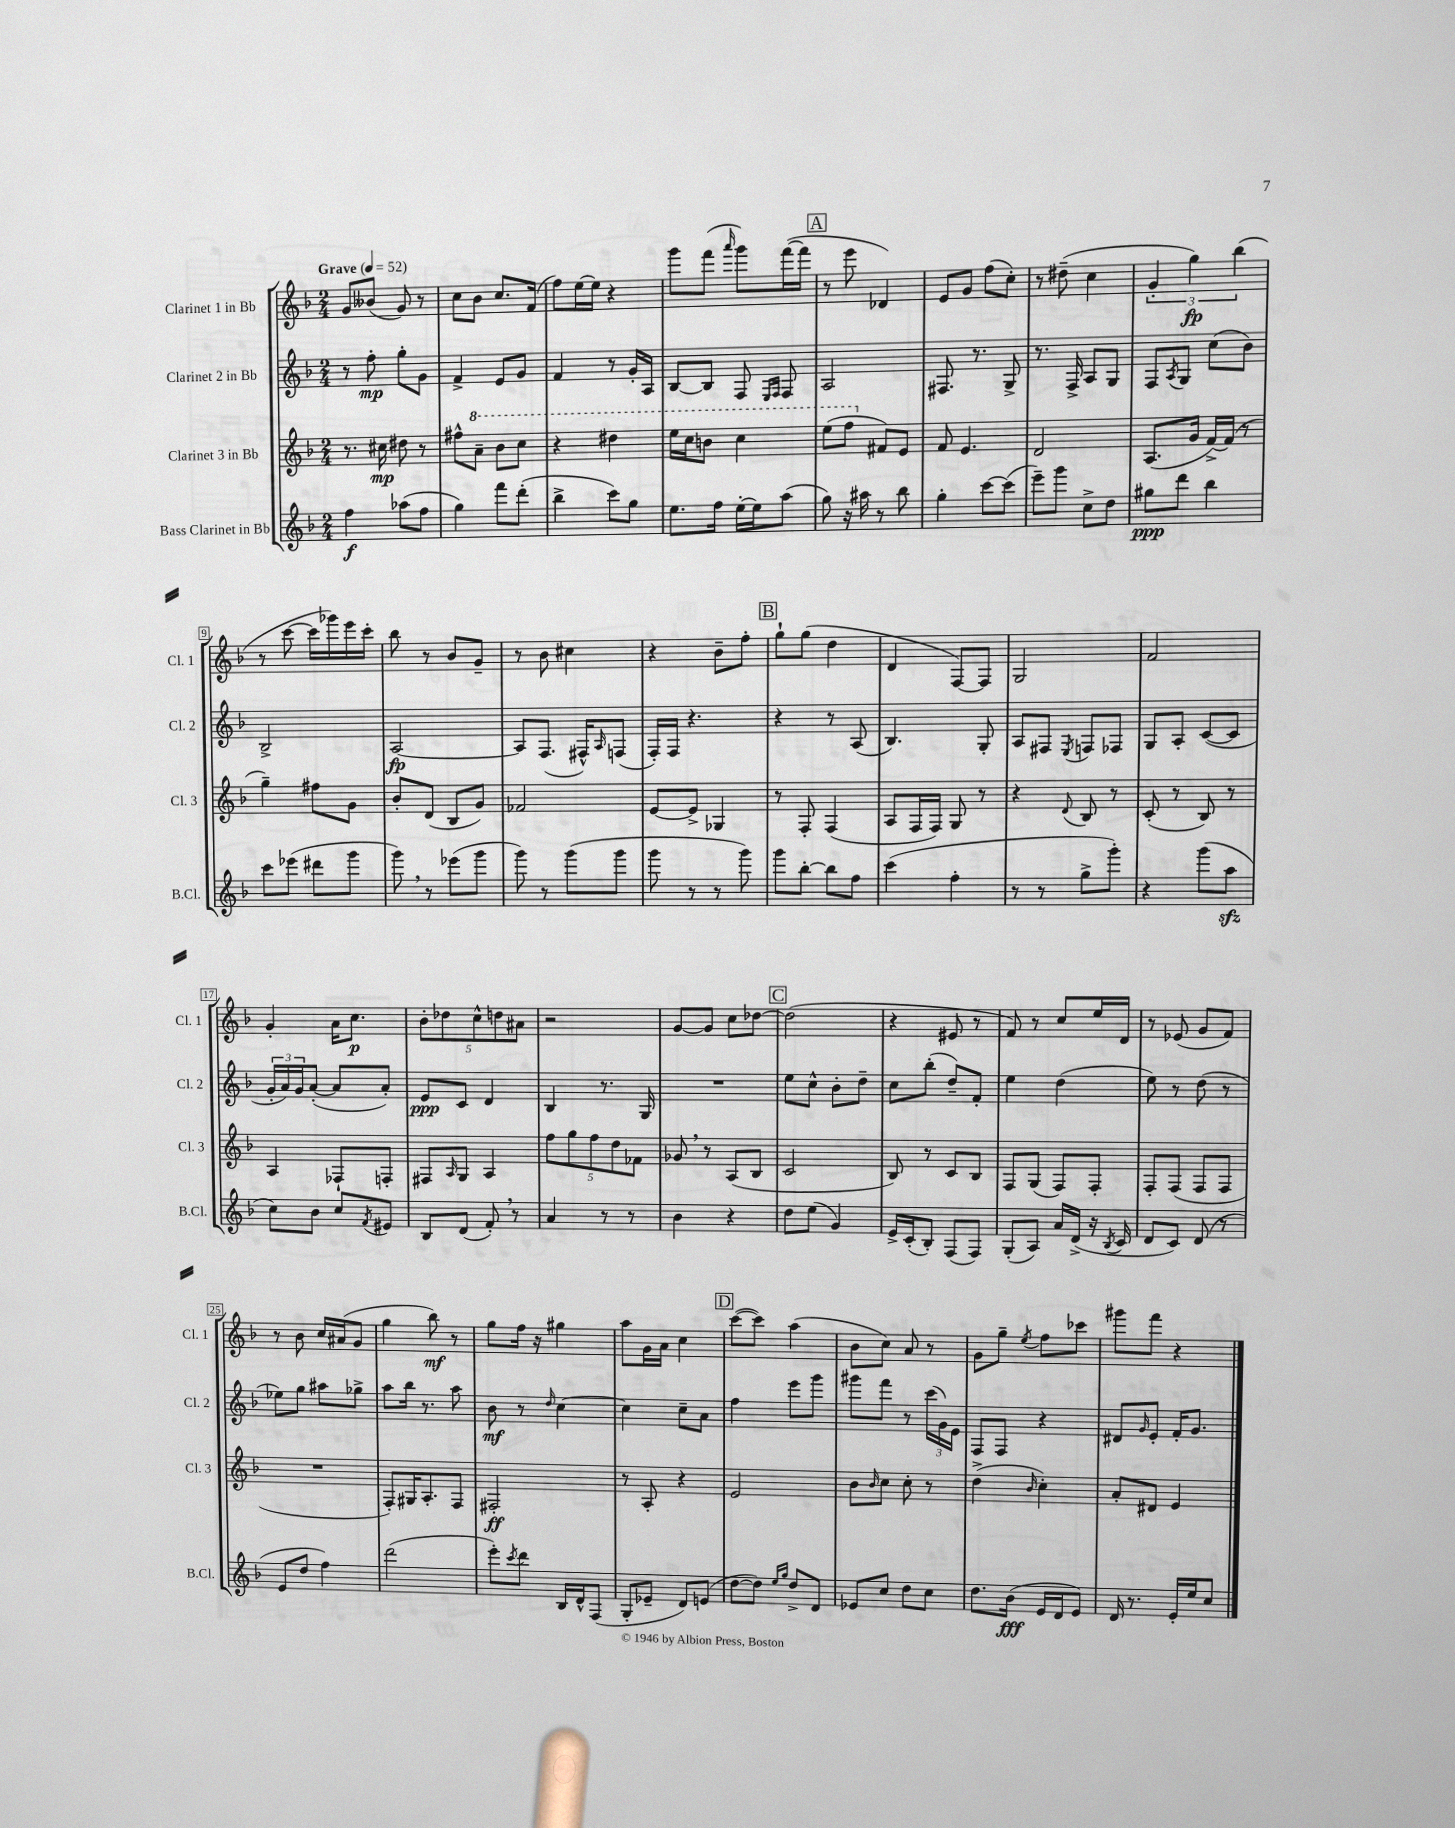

**kern	**kern	**kern	**kern
*staff4	*staff3	*staff2	*staff1
*clefG2	*clefG2	*clefG2	*clefG2
*k[b-]	*k[b-]	*k[b-]	*k[b-]
*M2/4	*M2/4	*M2/4	*M2/4
*MM52	*MM52	*MM52	*MM52
4ff\	8.r	8r	8g/L
.	.	8ff'\	(8b--/J
.	16cc#\	.	.
(8aa-\L	8dd#\	8gg'\L	8g/)
8ff\J	8r	8g\J	8r
=	=	=	=
4gg\)	8ff#^^\L	4f^/	8cc\L
.	8aa~\J	.	8b-\J
8fff\L	8bb-\L	8e/L	8.cc/L
(8ddd'\J	8ccc\J	8g/J	.
.	.	.	(16f/Jk
=	=	=	=
4bb-^\	4r	4f/	8ff\L)
.	.	.	[16ee\L
.	.	.	16ee\]JJ
8ccc\L)	4ddd#\	8r	4r
8gg\J	.	16g'/LL	.
.	.	16A/JJ	.
=	=	=	=
8.ee\L	16eee\LL	[8B-/L	8ggg\L
.	16ccc\J	.	.
.	8bb\J	8B-/]J	(8fff\J
16ff\Jk	.	.	.
.	.	.	16qqaaa/
[16ee'\LL	4ccc\	8F/	8ggg\L)
16ee\]J	.	.	.
.	.	16qqE/LL	.
.	.	16qqF/JJ	.
(8aa\J	.	8F/	([16fff\L
.	.	.	16fff\]JJ
=	=	=	=
8gg\)	(8eee\L	2A/	8r
16r	8fff\J	.	8eee\
16aa#\	.	.	.
8r	8f#/L)	.	4d-/)
8bb-\	8e/J	.	.
=	=	=	=
4gg'\	8f/	8.F#/	8e/L
.	4.e/	.	8g/J
.	.	8.r	.
[8ccc\L	.	.	(8ff\L
(8ccc\]J	.	8G^/	8cc'\J)
=	=	=	=
8eee~\L)	2d/	8.r	8r
8ggg\J	.	.	(8dd#~\
.	.	16F^/	.
8cc^\L	.	8A/L	4cc\
8dd\J	.	8G/J	.
=	=	=	=
8gg#\L	(8.A/L	8F/L	6g'/
.	.	8qA/	.
8ddd\J	.	8G/J	.
.	.	.	6gg\)
.	16g/Jk	.	.
4bb-\	[16f^/LL)	(8cc\L	.
.	(16f/]JJ	.	.
.	.	.	(6bb-\
.	8r	8b-\J)	.
=	=	=	=
8ccc\L	4gg~\)	2B-^/	8r
(8eee-\J	.	.	[8ccc\
8ddd#\L	8ff#\L	.	16ccc\]LL
.	.	.	16ggg-\)
8ggg\J	8g\J	.	16eee\
.	.	.	16ccc'\JJ
=	=	=	=
8ggg\)	8b-'/L	[2A/	8bb-\
8r	(8d/J	.	8r
(8eee-\L	8B-/L	.	8b-/L
8ggg\J	8g/J)	.	8g~/J
=	=	=	=
8ggg\)	2f-/	8A/]L	8r
8r	.	(8.F/J	8b-\
(8ggg\L	.	.	4cc#\
.	.	16F#^^/LK)	.
.	.	16qqA/	.
8ggg\J	.	(8F/J	.
=	=	=	=
8ggg\	[8e/L	16F'/LL)	4r
.	.	16F/JJ	.
8r	8e^/]J	4.r	.
8r	4G-/	.	8b-~\L
8ggg\)	.	.	8ff'\J
=	=	=	=
8ggg\L	8r	4r	8gg`\L
[8bb-'\J	8F'/	.	(8gg\J
8bb-\]L	(4F/	8r	4dd\
8ff\J	.	(8A/	.
=	=	=	=
(4ccc\	8A/L	4.B-/)	4d/
.	16F/L	.	.
.	16F/JJ)	.	.
4ff'\	8G/	.	[8F/L)
.	8r	8G'/	8F/]J
=	=	=	=
8r	4r	8A/L	2G/
8r	.	8F#/J	.
.	8qqd/	8qE/	.
8gg^\L	8B-/	8F/L	.
8ggg'\J)	8r	8F-/J	.
=	=	=	=
4r	(8c'/	8G/L	2f/
.	8r	8A'/J	.
(8ggg\L	8B-/)	([8c/L	.
8aa\J	8r	8c/]J	.
=	=	=	=
8cc\L)	4A/	24g'/LL	4g'/
.	.	24a/)	.
.	.	24g/J	.
8b-\J	.	([8a'/J	.
8cc/L	8F-`/L	8a/]L	16a\LK
.	.	.	8.cc\J
8qf/	.	.	.
8e#/J	8F'/J	8a'/J)	.
=	=	=	=
8B-/L	8F#/L	8e/L	10b-'\L
.	.	.	10dd-\
.	16qqA/	.	.
(8d/J	8G/J	8c/J	.
.	.	.	10cc^^\
8f'/)	4A/	4d/	.
.	.	.	10dd\
8r	.	.	.
.	.	.	10a#\J
=	=	=	=
4a/	10ff\L	4B-/	2r
.	10gg\	.	.
.	10ff\	.	.
8r	.	8.r	.
.	10dd\	.	.
8r	.	.	.
.	10f-\J	.	.
.	.	16G/	.
=	=	=	=
4b-\	8g-/	2r	[8g/L
.	8r	.	8g/]J
4r	(8A/L	.	8cc\L
.	8B-/J	.	[8dd-\J
=	=	=	=
8dd\L	2c/	8ee\L	(2dd-\]
(8ee\J	.	8cc^^\J	.
4g/)	.	8b-'\L	.
.	.	8dd~\J	.
=	=	=	=
16e^/LL	8B-/)	8cc\L	4r
(16c'/J	.	.	.
8B-'/J)	8r	(8bb-'\J	.
(8F/L	8c/L	8dd~/L)	8e#/
8F/J)	8B-/J	8f'/J	8r
=	=	=	=
(8G'/L	8F/L	4ee\	8f/)
8A/J)	(8G/J	.	8r
16a/LL	8F/L)	(4dd\	8cc/L
(16d^/JJ	.	.	.
16r	8F'/J	.	16ee/L
8qB-/	.	.	.
16c/	.	.	16d/JJ
=	=	=	=
8d/L	8F'/L	8ee\)	8r
8c/J)	(8F/J	8r	(8e-/
(8d/	8F/L	(8dd\	8g/L
8r	8F/J	8r	8f/J)
=	=	=	=
8e/L	2r	8ee-\L)	8r
8dd/J	.	8gg\J	8b-\
4ff\)	.	8aa#\L	16cc/LL
.	.	.	(16a#/J
.	.	8gg-^\J	8g/J
=	=	=	=
(2ddd\	8F'/L)	8aa\L	4gg\
.	16G#/K	16bb-\Jk	.
.	8.A'/	8.r	.
.	.	.	8bb-\)
.	8F/J	8aa\	8r
=	=	=	=
8eee'\L)	2F#'/	8b-\	8gg\L
8qccc/	.	.	.
8ddd\J	.	8r	16ff\Jk
.	.	.	16r
.	.	16qqdd/	.
16B-/LL	.	[4cc\	4gg#\
16d^^/J	.	.	.
(8F/J	.	.	.
=	=	=	=
8G'/L	8r	4cc\]	8aa\L
8e-~/J	8A'/	.	16g\L
.	.	.	16a\JJ
8d/L)	4r	8cc~\L	4cc\
(8e/J	.	8a\J	.
=	=	=	=
[8dd\L	2e/	4ff\	([8ccc\L
8dd\]J)	.	.	8ccc\]J)
16qqee/LL	.	.	.
16qqgg/JJ	.	.	.
8dd^/L	.	8eee\L	(4aa\
8d/J	.	8ggg\J	.
=	=	=	=
8e-/L	8b-\L	8ggg#\L	8b-\L
.	16qqb-/	.	.
8cc/J	8cc\J	8fff\J	8cc\J)
8dd\L	8cc'\	8r	8a/
8cc\J	8r	(24ccc\LL	8r
.	.	24g\)	.
.	.	24e\JJ	.
=	=	=	=
8.dd\L	(4dd^\	8F/L	8g\L
.	.	8F/J	8gg~\J
(16b-\Jk	.	.	.
.	16qqb-/	.	8qee/
16e/LL	4cc'\)	4r	8ff\L
16d/J	.	.	.
8e/J)	.	.	8ccc-\J
=	=	=	=
16d/	8a'/L	8d#/L	8ggg#\L
8.r	.	.	.
.	.	16qqg/	.
.	8d#/J	8e'/J	8fff\J
16e'/LL	4e/	16f'/LK	4r
16ee/J	.	8.g/J	.
8cc/J	.	.	.
==	==	==	==
*-	*-	*-	*-
